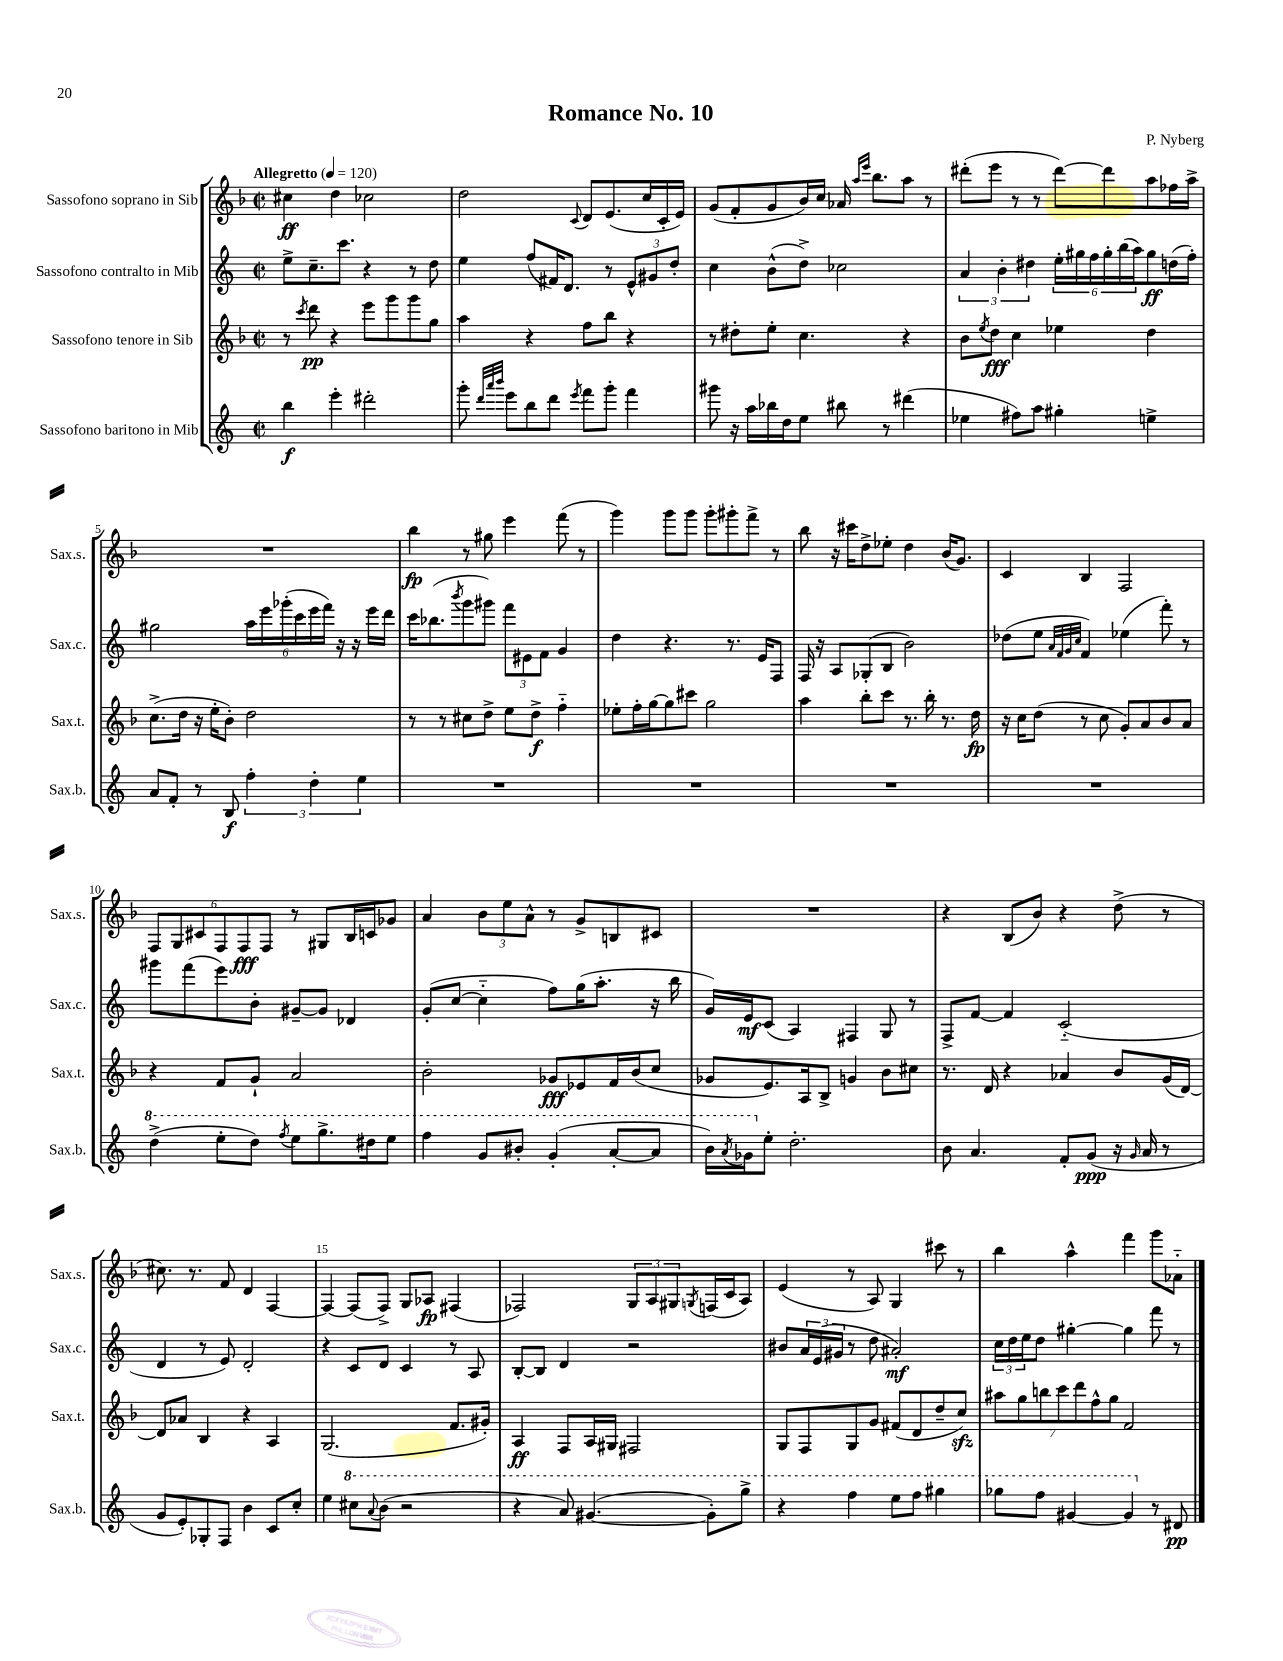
\header { title = "Romance No. 10" composer = "P. Nyberg" }
<<
\new StaffGroup <<
\new Staff = "s0" \with { instrumentName = "Sassofono soprano in Sib" shortInstrumentName = "Sax.s." } {
    \clef treble \key f \major \defaultTimeSignature \time 2/2 \tempo "Allegretto" 4 = 120
    cis''4\ff d''4 ces''2 |
    d''2 \appoggiatura { c'8 } d'8 e'8.( c''16 c'16-. e'16) |
    g'8( f'8-. g'8 bes'16) c''16 aes'16 \grace { a''16 e'''16 } bes''8. a''8 r8 |
    dis'''8-.( e'''8 r8 r8 dis'''8~) dis'''8 a''8 fes''16 a''16-> |
    R1 |
    bes''4\fp r8 gis''8 e'''4 f'''8( r8 |
    g'''4) g'''8 g'''8 g'''8-. gis'''8-. f'''8-> r8 |
    bes''8 r16 cis'''16 d''8-> ees''8-. d''4 bes'16( g'8.) |
    c'4 bes4 f2 |
    \tuplet 6/4 { f8 g8 cis'8 f8 f8\fff f8 } r8 gis8 bes16 c'16 ges'8 |
    a'4 \tuplet 3/2 { bes'8 e''8 a'8-^ } r8 g'8-> b8 cis'8 |
    R1 |
    r4 bes8( bes'8) r4 d''8->( r8 |
    cis''8.) r8. f'8 d'4 f4~ |
    f4~ f8( f8->) g8 aes8\fp fis4( |
    fes2) \tuplet 3/2 { g8 a8 gis8 } \acciaccatura { g8 } f16( c'16 a8) |
    e'4( r8 a8) g4 cis'''8 r8 |
    bes''4 a''4-^ f'''4 g'''8 aes'8-_ \bar "|." |
}
\new Staff = "s1" \with { instrumentName = "Sassofono contralto in Mib" shortInstrumentName = "Sax.c." } {
    \clef treble \key c \major \defaultTimeSignature \time 2/2
    e''8-> c''8.-- c'''8. r4 r8 d''8 |
    e''4 f''8( fis'16) d'8. r8 \tuplet 3/2 { e'8-^ gis'8 d''8-. } |
    c''4 b'8-^( d''8->) ces''2 |
    \tuplet 3/2 { a'4 b'4-. dis''4 } \tuplet 6/4 { e''16-. gis''16 f''16 gis''16-. b''16( a''16) } gis''8\ff d''16( f''16-.) |
    gis''2 \tuplet 6/4 { a''16 e'''16 ges'''16-.( c'''16 e'''16 f'''16) } r16 r16 e'''16 d'''16 |
    c'''16 bes''8.( \acciaccatura { b'''8 } g'''8 gis'''8) \tuplet 3/2 { f'''8 eis'8 f'8 } g'4 |
    d''4 r4. r8. e'16 f8 |
    f16 r16 a8 ges8-.( b8 b'2) |
    des''8( e''8 \grace { a'32 f'32 g'32 c''32 } f'4) ees''4( f'''8-.) r8 |
    gis'''8 f'''8( e'''8) b'8-. gis'8~-- gis'8 des'4 |
    g'8-.( c''8~ c''4-_ f''8) g''16( a''8.-. r16 b''16 |
    g'16) e'16\mf c'8( a4) fis4 g8 r8 |
    f8-> f'8~ f'4 c'2-_( |
    d'4 r8 e'8) d'2-. |
    r4 c'8 d'8 c'4 r8 a8 |
    b8~-. b8 d'4 r2 |
    bis'8 \tuplet 3/2 { a'16 e'16( gis'16 } r8 d''8 ais'2-.\mf) |
    \tuplet 3/2 { c''16 d''16 e''16 } d''8 gis''4~-. gis''4 f'''8 r8 \bar "|." |
}
\new Staff = "s2" \with { instrumentName = "Sassofono tenore in Sib" shortInstrumentName = "Sax.t." } {
    \clef treble \key f \major \defaultTimeSignature \time 2/2
    r8 \acciaccatura { c'''8 } d'''8\pp r4 e'''8 g'''8 g'''8 g''8 |
    a''4 r4 f''8 bes''8 r4 |
    r8 dis''8-. e''8-. c''4. r4 |
    bes'8 \acciaccatura { e''8 } d''8\fff c''4 ees''4 d''4 |
    c''8.->( d''16 r16 e''16-. bes'8-.) d''2 |
    r8 r8 cis''8 d''8-> e''8 d''8->\f f''4-_ |
    ees''8-. f''16-. g''16~ g''8 cis'''8 g''2 |
    a''4 bes''8-. c'''8 r8. bes''16-. r8. d''16\fp |
    r16 c''16 d''8( r8 c''8 g'8-.) a'8 bes'8 a'8 |
    r4 f'8 g'8-! a'2 |
    bes'2-. ges'8\fff ees'8 f'16 bes'16( c''8 |
    ges'8 e'8.) a16 bes8-> g'4 bes'8 cis''8 |
    r8. d'16 r4 aes'4 bes'8 g'16( d'16~) |
    d'8 aes'8 bes4 r4 a4 |
    g2.( f'8. gis'16-.) |
    a4\ff f8 a16 gis16 fis2 |
    g8 f8 g8 g'8 fis'8( d'8 d''8-- c''8\sfz) |
    \tuplet 7/4 { ais''8 g''8 b''8 c'''8 d'''8 f''8-^ g''8 } f'2 \bar "|." |
}
\new Staff = "s3" \with { instrumentName = "Sassofono baritono in Mib" shortInstrumentName = "Sax.b." } {
    \clef treble \key c \major \defaultTimeSignature \time 2/2
    b''4\f e'''4-. dis'''2-. |
    g'''8-. \grace { d'''32 a'''32 b'''32 } e'''8 b''8 d'''8 \acciaccatura { e'''8 } f'''8 g'''8-. f'''4 |
    gis'''8 r16 a''16 bes''16 d''16 e''8 bis''8 r8 dis'''4( |
    ees''4 fis''8) a''8 gis''4-. e''4-> |
    a'8 f'8-. r8 b8\f \tuplet 3/2 { f''4-. d''4-. e''4 } |
    R1 |
    R1 |
    R1 |
    R1 |
    \ottava #1 d'''4->( e'''8-. d'''8) \acciaccatura { f'''8 } e'''8 g'''8.-> dis'''16 e'''8 |
    f'''4 g''8 bis''8-. g''4-.( a''8~-. a''8 |
    b''16) \acciaccatura { a''8 } ges''16 \ottava #0 e''8-. d''2.-. |
    b'8 a'4. f'8-. g'8\ppp( r16 \grace { g'16 } a'16 r8 |
    g'8 e'8-.) ges8-. f8 b'4 c'8 c''8-. |
    e''4 \ottava #1 cis'''8 \appoggiatura { a''8 } b''8( r2 |
    r4 a''8) gis''4.~( gis''8-.) g'''8-> |
    r4 f'''4 e'''8 f'''8 gis'''4 |
    ges'''8 f'''8 gis''4~ gis''4 \ottava #0 r8 dis'8\pp \bar "|." |
}
>>
>>
\layout { \context { \Score \override BarNumber.break-visibility = ##(#f #t #t) barNumberVisibility = #(every-nth-bar-number-visible 5) } }
